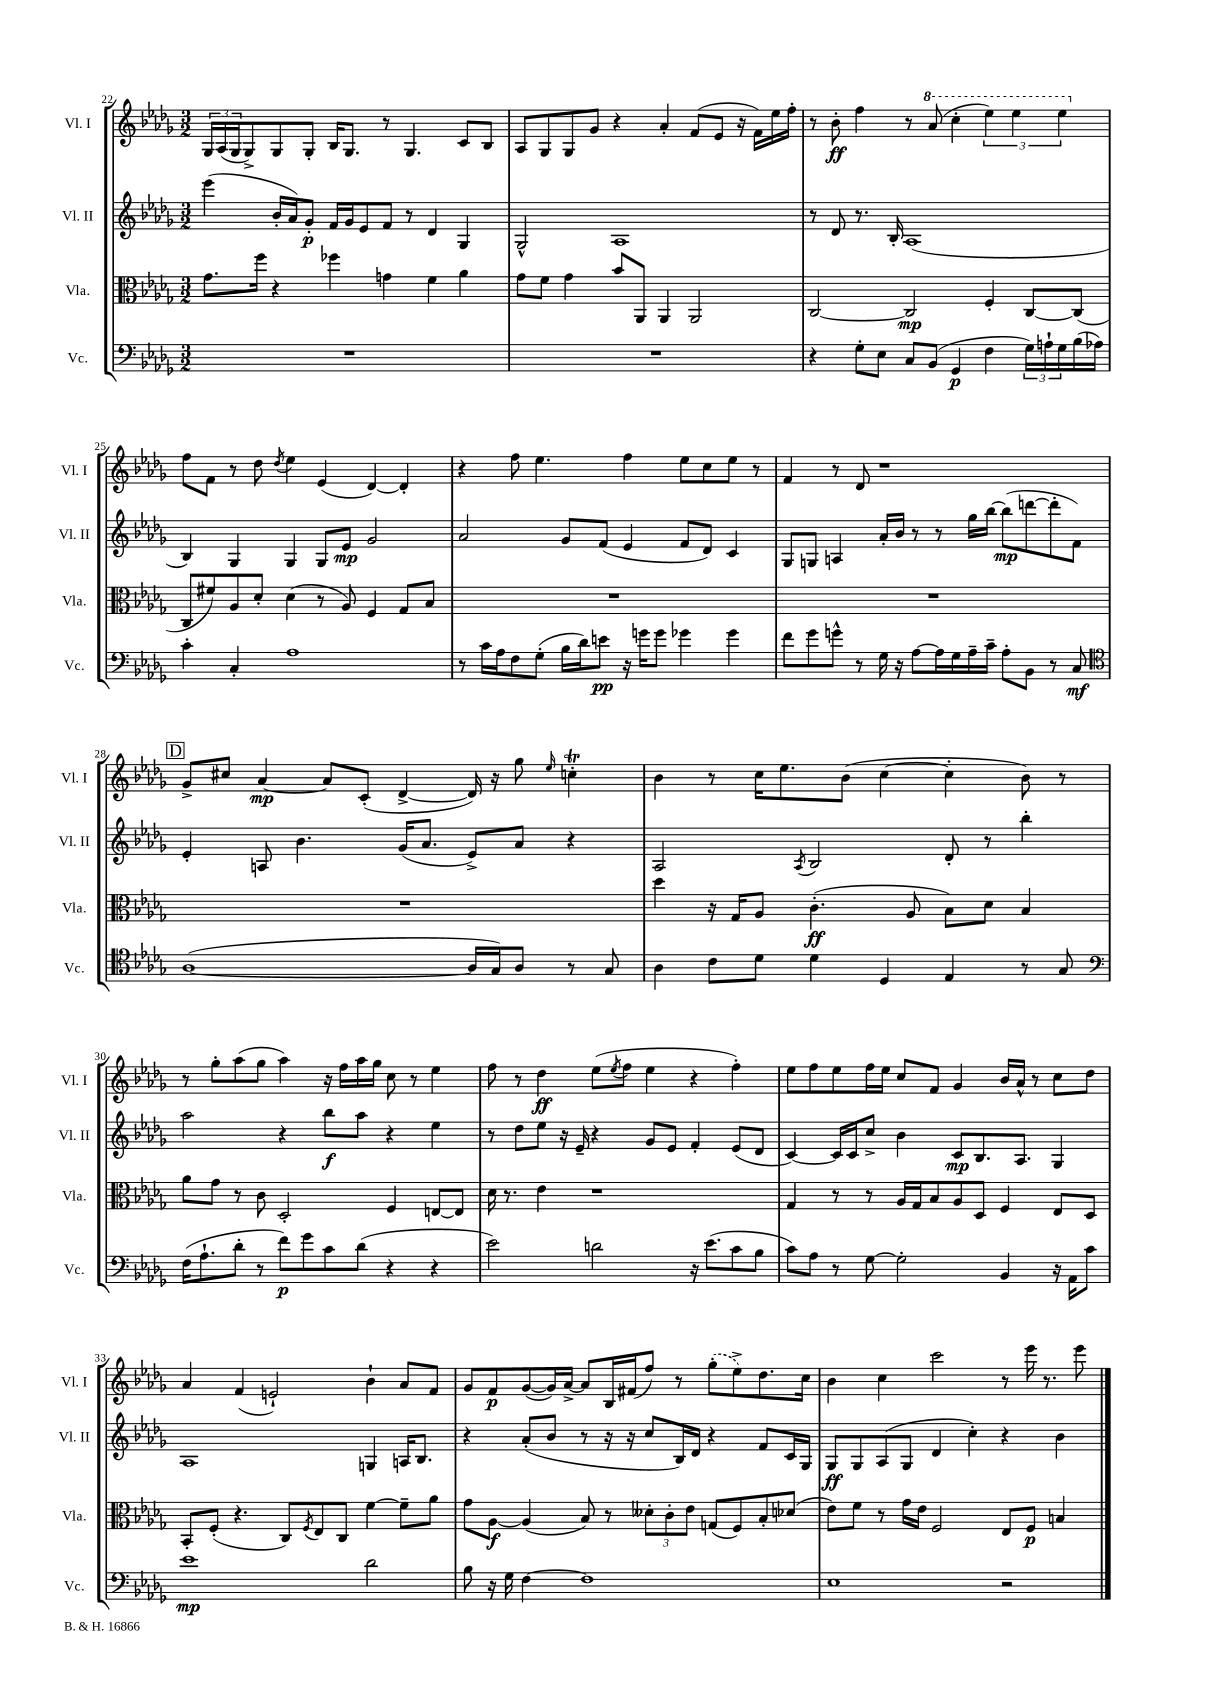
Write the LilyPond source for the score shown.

<<
\new StaffGroup <<
\new Staff = "s0" \with { instrumentName = "Vl. I" shortInstrumentName = "Vl. I" } {
    \clef treble \key des \major \numericTimeSignature \time 3/2
    \tuplet 3/2 { ges16 aes16( ges16 } ges8->) ges8 ges8-. bes16 ges8. r8 ges4. c'8 bes8 |
    aes8 ges8 ges8 ges'8 r4 aes'4-. f'8( ees'8 r16 f'16) ees''16 f''16-. |
    r8 bes'8-.\ff f''4 r8 \ottava #1 aes''8( c'''4-. \tuplet 3/2 { ees'''4) ees'''4 ees'''4 \ottava #0 } |
    f''8 f'8 r8 des''8 \acciaccatura { des''8 } ees''4 ees'4( des'4~) des'4-. |
    r4 f''8 ees''4. f''4 ees''8 c''8 ees''8 r8 |
    f'4 r8 des'8 r1 |
    \mark \markup { \box "D" } ges'8-> cis''8 aes'4~\mp aes'8 c'8-.( des'4~-> des'16) r16 ges''8 \grace { ees''16 } c''4-.\trill |
    bes'4 r8 c''16 ees''8. bes'8( c''4~ c''4-. bes'8) r8 |
    r8 ges''8-. aes''8( ges''8 aes''4) r16 f''16 aes''16 ges''16 c''8 r8 ees''4 |
    f''8 r8 des''4\ff ees''8( \acciaccatura { ees''8 } f''8 ees''4 r4 f''4-.) |
    ees''8 f''8 ees''8 f''16 ees''16 c''8 f'8 ges'4 bes'16 aes'16-^ r8 c''8 des''8 |
    aes'4 f'4( e'2-!) bes'4-! aes'8 f'8 |
    ges'8 f'8\p ges'8~( ges'16) aes'16~-> aes'8 bes16 fis'16( f''8) r8 \once \slurDashed ges''8-.( ees''8->) des''8. c''16 |
    bes'4 c''4 c'''2 r8 ees'''16 r8. ees'''8 \bar "|." |
}
\new Staff = "s1" \with { instrumentName = "Vl. II" shortInstrumentName = "Vl. II" } {
    \clef treble \key des \major \numericTimeSignature \time 3/2
    ees'''4( bes'16-. aes'16) ges'8-.\p f'16 ges'16 ees'8 f'8 r8 des'4 ges4 |
    ges2-^ aes1 |
    r8 des'8 r8. bes16-. aes1( |
    bes4) ges4 ges4 ges8 ees'8\mp ges'2 |
    aes'2 ges'8 f'8( ees'4 f'8 des'8) c'4 |
    ges8 g8 a4 aes'16-. bes'16 r8 r8 ges''16 bes''16~ bes''8\mp( d'''8~ d'''8-. f'8) |
    \mark \markup { \box "D" } ees'4-. a8 bes'4. ges'16( aes'8. ees'8->) aes'8 r4 |
    aes2 \acciaccatura { aes8 } bes2 des'8-. r8 bes''4-. |
    aes''2 r4 bes''8\f aes''8 r4 ees''4 |
    r8 des''8 ees''8 r16 ees'16-- r4 ges'8 ees'8 f'4-. ees'8( des'8 |
    c'4~) c'16 c'16 c''8-> bes'4 c'8\mp bes8. aes8. ges4 |
    aes1 g4 a16 bes8. |
    r4 aes'8-.( bes'8 r8 r16 r16 c''8 bes16) des'16 r4 f'8 c'16 ges16 |
    ges8\ff ges8 aes8( ges8 des'4 c''4-.) r4 bes'4 \bar "|." |
}
\new Staff = "s2" \with { instrumentName = "Vla." shortInstrumentName = "Vla." } {
    \clef alto \key des \major \numericTimeSignature \time 3/2
    ges'8. f''16 r4 fes''4 g'4 f'4 aes'4 |
    ges'8 f'8 ges'4 bes'8 aes,8 aes,4 aes,2 |
    c2~ c2\mp f4-. c8~ c8( |
    c8 fis'8) aes8 des'8-. des'4( r8 aes8) f4 ges8 bes8 |
    R1. |
    R1. |
    \mark \markup { \box "D" } R1. |
    des''4 r16 ges16 aes8 c'4.-.\ff( aes8 bes8) des'8 bes4 |
    aes'8 ges'8 r8 c'8 des2-. f4 e8~ e8 |
    des'16 r8. ees'4 r1 |
    ges4 r8 r8 aes16 ges16 bes8 aes8 des8 f4 ees8 des8 |
    bes,8-. f8-.( r4. c8) \acciaccatura { f8 } ees8 c8 f'4~ f'8-- aes'8 |
    ges'8 aes8~\f aes4( bes8) r8 \tuplet 3/2 { deses'8-. c'8-. ees'8 } g8( f8) bes8-. des'8( |
    ees'8) f'8 r8 ges'16 ees'16 f2 ees8 f8\p b4 \bar "|." |
}
\new Staff = "s3" \with { instrumentName = "Vc." shortInstrumentName = "Vc." } {
    \clef bass \key des \major \numericTimeSignature \time 3/2
    R1. |
    R1. |
    r4 ges8-. ees8 c8 bes,8( ges,4\p f4 \tuplet 3/2 { ges16) a16-! ges16 } bes16( aes16) |
    c'4-. c4-. aes1 |
    r8 c'16 aes16 f8 ges8-.( bes16 des'16) e'8\pp r16 g'16 g'8 ges'4 ges'4 |
    f'8 ges'8 g'8-^ r8 ges16 r16 aes8~ aes16 ges16 aes16-- c'16-- aes8-. bes,8 r8 c8\mf |
    \mark \markup { \box "D" } \clef tenor aes1~( aes16 ges16) aes8 r8 ges8 |
    aes4 c'8 des'8 des'4 des4 ees4 r8 ges8 |
    \clef bass f16( aes8.-! des'8-. r8 f'8\p) ges'8 c'8 des'8( r4 r4 |
    ees'2) d'2 r16 ees'8.( c'8 bes8 |
    c'8) aes8 r8 ges8~ ges2-. bes,4 r16 aes,16 c'8 |
    ees'1\mp des'2 |
    bes8 r16 ges16 f4~ f1 |
    ees1 r2 \bar "|." |
}
>>
>>
\layout { \context { \Score currentBarNumber = #22 } }
